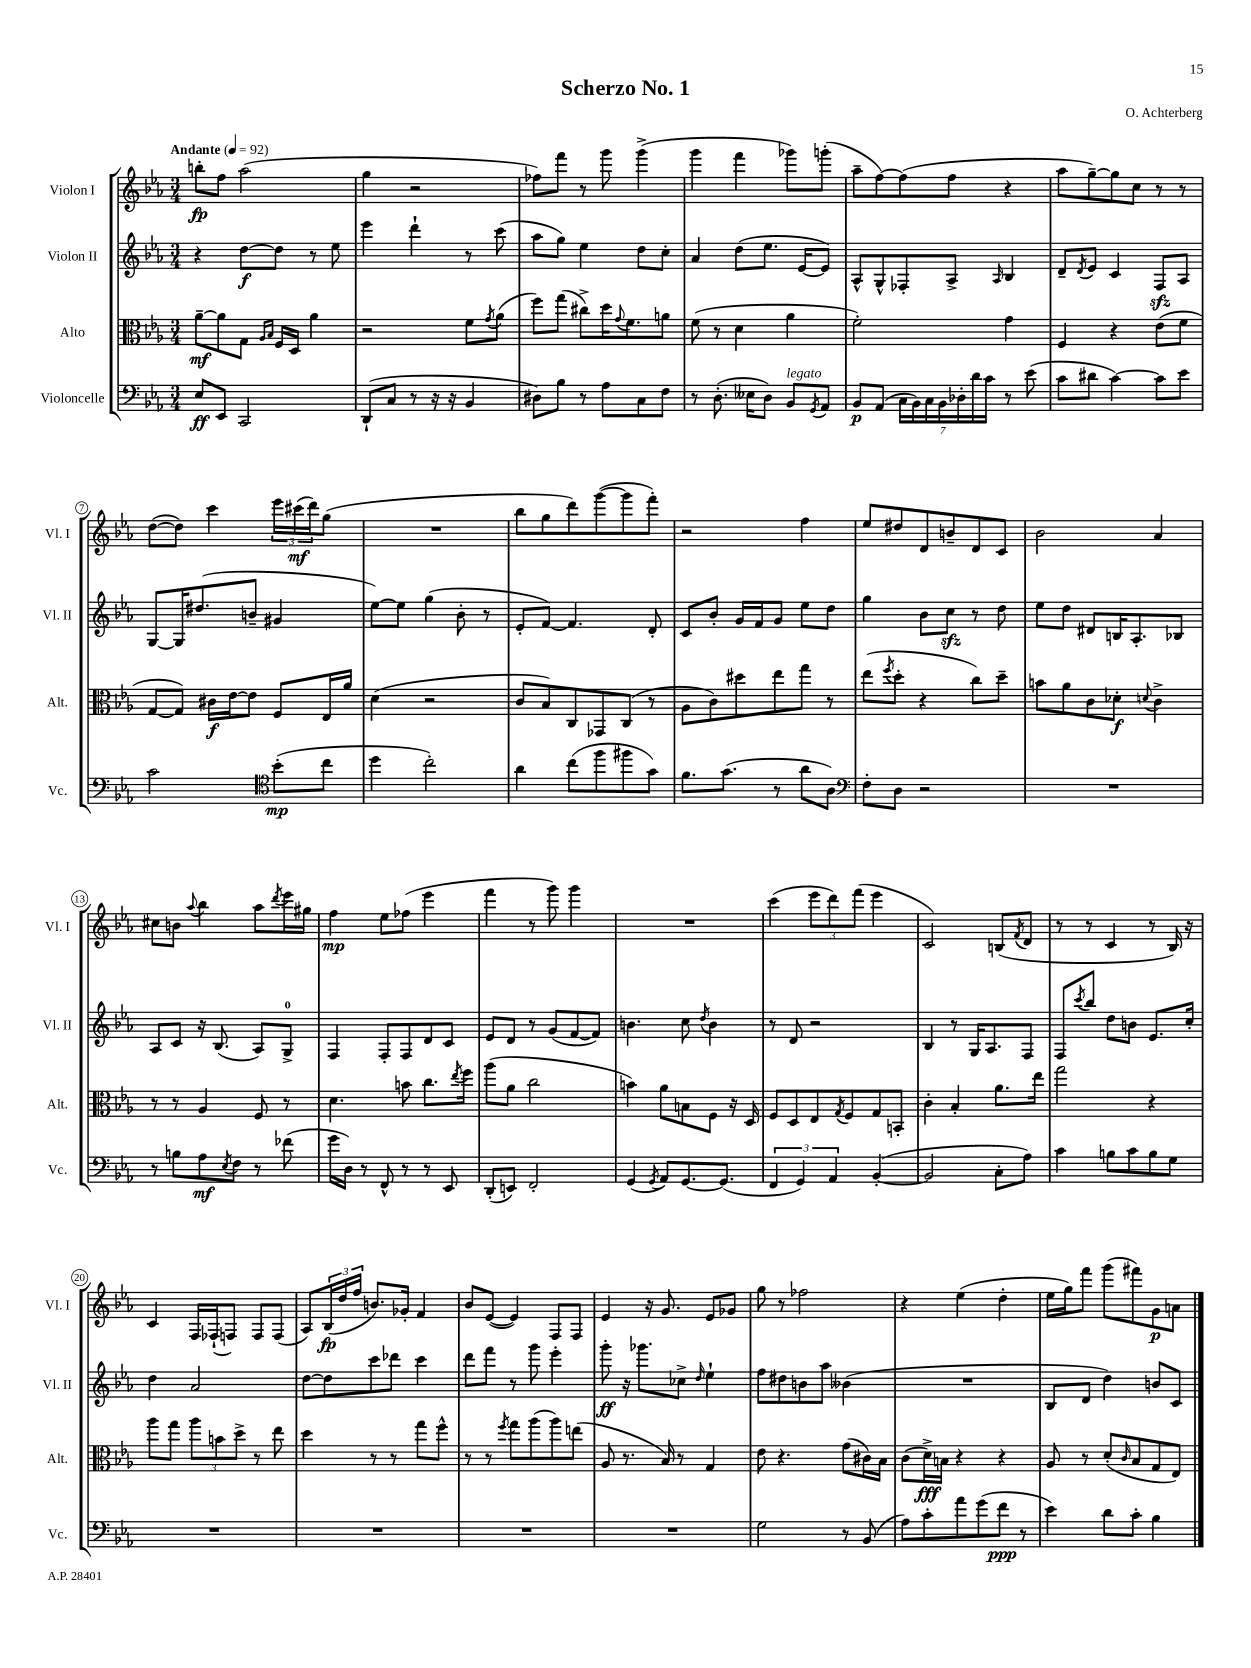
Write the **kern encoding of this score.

**kern	**dynam	**kern	**dynam	**kern	**dynam	**kern	**dynam
*part4	*part4	*part3	*part3	*part2	*part2	*part1	*part1
*staff4	*staff4	*staff3	*staff3	*staff2	*staff2	*staff1	*staff1
*I"Violoncelle	*	*I"Alto	*	*I"Violon II	*	*I"Violon I	*
*I'Vc.	*	*I'Alt.	*	*I'Vl. II	*	*I'Vl. I	*
*clefF4	*	*clefC3	*	*clefG2	*	*clefG2	*
*k[b-e-a-]	*	*k[b-e-a-]	*	*k[b-e-a-]	*	*k[b-e-a-]	*
*M3/4	*	*M3/4	*	*M3/4	*	*M3/4	*
*MM92	*	*MM92	*	*MM92	*	*MM92	*
=1	=1	=1	=1	=1	=1	=1	=1
!	!	!	!	!	!	!LO:TX:a:B:t=Andante	!
8E-/L	ff	[8a-~\L	mf	4r	.	8bbn'\L	fp
8EE-/J	.	8a-\]	.	.	.	8ff\J	.
2CC/	.	8G\J	.	[8dd\L	f	(2aa-\	.
.	.	16qqA-/LL	.	.	.	.	.
.	.	16qqB-/JJ	.	.	.	.	.
.	.	16F/LL	.	8dd\J]	.	.	.
.	.	16D/JJ	.	.	.	.	.
.	.	4a-\	.	8r	.	.	.
.	.	.	.	8ee-\	.	.	.
=2	=2	=2	=2	=2	=2	=2	=2
(8DD`/L	.	2r	.	4eee-\	.	4gg\	.
8C/J	.	.	.	.	.	.	.
8r	.	.	.	4ddd`\	.	2r	.
16r	.	.	.	.	.	.	.
16r	.	.	.	.	.	.	.
4BB-/	.	8f\L	.	8r	.	.	.
.	.	8qg/	.	.	.	.	.
.	.	(8a-\J	.	(8ccc\	.	.	.
=3	=3	=3	=3	=3	=3	=3	=3
8D#X\L)	.	8ff\L)	.	8aa-\L	.	8ff-X\L)	.
8B-\J	.	(8gg\J	.	8gg\J)	.	8fff\J	.
8r	.	8cc#X^\L)	.	4ee-\	.	8r	.
8A-\L	.	16dd\K	.	.	.	8ggg\	.
.	.	8qqg/	.	.	.	.	.
.	.	8.f\	.	.	.	.	.
8C\	.	.	.	8dd\L	.	(4ggg^\	.
8F\J	.	8an\J	.	8cc'\J	.	.	.
=4	=4	=4	=4	=4	=4	=4	=4
8r	.	(8f\	.	4a-/	.	4ggg\	.
(8.D'\	.	8r	.	.	.	.	.
.	.	4d\	.	(8dd\L	.	4fff\	.
16E--X\KL	.	.	.	.	.	.	.
8D\J)	.	.	.	8.ee-\J	.	.	.
!LO:TX:a:i:t=legato	!	!	!	!	!	!	!
8BB-/L	.	4a-\	.	.	.	8ggg-X\L)	.
.	.	.	.	[16e-/KL	.	.	.
8qGG/	.	.	.	.	.	.	.
8AA-/J	.	.	.	8e-/J])	.	(8gggn'\J	.
=5	=5	=5	=5	=5	=5	=5	=5
8BB-/L	p	2f'\)	.	8A-^^/L	.	8aa-~\L	.
(8AA-/J	.	.	.	8G^^/	.	[8ff\)	.
28C\LL	.	.	.	8F-X'/	.	(8ff\]	.
28BB-\)	.	.	.	.	.	.	.
28C\	.	.	.	.	.	.	.
28BB-\	.	.	.	.	.	.	.
.	.	.	.	8A-^/J	.	8ff\J	.
28D-X'\	.	.	.	.	.	.	.
28d\	.	.	.	.	.	.	.
28c\JJ	.	.	.	.	.	.	.
.	.	.	.	16qqA-/	.	.	.
8r	.	4g\	.	4B-/	.	4r	.
(8e-\	.	.	.	.	.	.	.
=6	=6	=6	=6	=6	=6	=6	=6
8c\L	.	4F/	.	8d~/L	.	8aa-\L	.
.	.	.	.	8qd/	.	.	.
8d#X\J	.	.	.	8e-/J	.	[8gg~\)	.
[4c\)	.	4r	.	4c/	.	8gg\]	.
.	.	.	.	.	.	8cc\J	.
8c\L]	.	(8e-\L	.	8Fzz/L	.	8r	.
8e-\J	.	8f\J	.	8A-/J	.	8r	.
!!LO:LB:g=z
=7	=7	=7	=7	=7	=7	=7	=7
2c\	.	[8G/L	.	[8G/L	.	([8dd\L	.
.	.	8G/J])	.	16G/K]	.	8dd\J])	.
.	.	.	.	(8.dd#X/	.	.	.
.	.	16c#X\LL	f	.	.	4ccc\	.
.	.	[16e-\J	.	.	.	.	.
.	.	8e-\J]	.	8bn~/J	.	.	.
*clefC4	*	*	*	*	*	*	*
(8b-'\L	mp	8F/L	.	4g#X/	.	24eee-\LL	.
.	.	.	.	.	.	(24ccc#X\	mf
.	.	.	.	.	.	24ddd\J)	.
8cc\J	.	16E-/L	.	.	.	(8gg\J	.
.	.	16a-/JJ	.	.	.	.	.
=8	=8	=8	=8	=8	=8	=8	=8
4dd\	.	(4d\	.	[8ee-\L)	.	2.r	.
.	.	.	.	8ee-\J]	.	.	.
2cc'\)	.	2r	.	(4gg\	.	.	.
.	.	.	.	8b-'\	.	.	.
.	.	.	.	8r	.	.	.
=9	=9	=9	=9	=9	=9	=9	=9
4a-\	.	8c/L	.	8e-'/L	.	8bb-\L	.
.	.	8B-/)	.	[8f/J)	.	8gg\	.
(8cc\L	.	8C/	.	4.f/]	.	8ddd\)	.
8ff\	.	8GG-X/	.	.	.	([8ggg\	.
8ff#X\	.	(8C/J	.	.	.	8ggg\]	.
8g\J)	.	8r	.	8d'/	.	8fff'\J)	.
=10	=10	=10	=10	=10	=10	=10	=10
8.f\L	.	8A-\L	.	8c/L	.	2r	.
.	.	8c\)	.	8b-'/J	.	.	.
(8.g\J	.	.	.	.	.	.	.
.	.	8dd#X\	.	16g/LL	.	.	.
.	.	.	.	16f/J	.	.	.
8r	.	8ee-\	.	8g/J	.	.	.
8a-\L	.	8gg\J	.	8ee-\L	.	4ff\	.
8A-\J)	.	8r	.	8dd\J	.	.	.
=11	=11	=11	=11	=11	=11	=11	=11
*clefF4	*	*	*	*	*	*	*
8F'\L	.	(8ee-\L	.	4gg\	.	8ee-/L	.
.	.	8qff/	.	.	.	.	.
8D\J	.	8dd'\J	.	.	.	8dd#X/	.
2r	.	4r	.	8b-\L	.	8d/	.
.	.	.	.	8cczz\J	.	8bn~/	.
.	.	8cc\L)	.	8r	.	8d/	.
.	.	8dd~\J	.	8dd\	.	8c/J	.
=12	=12	=12	=12	=12	=12	=12	=12
2.r	.	8bn\L	.	8ee-\L	.	2b-\	.
.	.	8a-\	.	8dd\J	.	.	.
.	.	8c\	.	8d#X/L	.	.	.
.	.	8d-X'\J	f	16Bn/K	.	.	.
.	.	.	.	8.A-'/	.	.	.
.	.	8qqdn/	.	.	.	.	.
.	.	4c^\	.	.	.	4a-/	.
.	.	.	.	8B-X/J	.	.	.
!!LO:LB:g=z
=13	=13	=13	=13	=13	=13	=13	=13
8r	.	8r	.	8A-/L	.	8cc#X\L	.
8Bn\L	.	8r	.	8c/J	.	8bn\J	.
.	.	.	.	.	.	8qqaa-/	.
8A-\	mf	4A-/	.	16r	.	4bb-\	.
.	.	.	.	(8.B-/	.	.	.
8qE-/	.	.	.	.	.	.	.
8F\J	.	.	.	.	.	.	.
8r	.	8F/	.	8A-/L)	.	8aa-\L	.
.	.	.	.	.	.	8qddd/	.
(8f-X\	.	8r	.	8G^/J	.	16eee-\L	.
.	.	.	.	.	.	16gg#X\JJ	.
=14	=14	=14	=14	=14	=14	=14	=14
16g\LL	.	4.d\	.	4F/	.	4ff\	mp
16D\JJ)	.	.	.	.	.	.	.
8r	.	.	.	.	.	.	.
8FF^^/	.	.	.	8F'/L	.	8ee-\L	.
8r	.	8bn\	.	8F/	.	(8ff-X\J	.
8r	.	8.cc\L	.	8d/	.	4eee-\	.
8EE-/	.	.	.	8c/J	.	.	.
.	.	8qee-/	.	.	.	.	.
.	.	16ff\Jk	.	.	.	.	.
=15	=15	=15	=15	=15	=15	=15	=15
(8DD'/L	.	(8aa-\L	.	8e-/L	.	4fff\	.
8EEn/J)	.	8a-\J	.	8d/J	.	.	.
2FF'/	.	2cc\	.	8r	.	8r	.
.	.	.	.	(8g/L	.	8ggg\)	.
.	.	.	.	[8f/	.	4ggg\	.
.	.	.	.	8f/J])	.	.	.
=16	=16	=16	=16	=16	=16	=16	=16
(4GG/	.	4bn\)	.	4.bn\	.	2.r	.
8qGG/	.	.	.	.	.	.	.
8AA-/L)	.	8a-\L	.	.	.	.	.
[8.GG/	.	8Bn\	.	8cc\	.	.	.
.	.	.	.	8qdd/	.	.	.
.	.	8F\J	.	4b\	.	.	.
(8.GG/J]	.	.	.	.	.	.	.
.	.	16r	.	.	.	.	.
.	.	16D/	.	.	.	.	.
=17	=17	=17	=17	=17	=17	=17	=17
6FF/	.	8F/L	.	8r	.	(4ccc\	.
.	.	8D/	.	8d/	.	.	.
6GG/)	.	.	.	.	.	.	.
.	.	8E-/	.	2r	.	12eee-\L	.
6AA-/	.	.	.	.	.	12ddd\)	.
.	.	8qG/	.	.	.	.	.
.	.	8F/	.	.	.	.	.
.	.	.	.	.	.	(12fff\J	.
([4BB-'/	.	8G/	.	.	.	4eee-\	.
.	.	8BBn'/J	.	.	.	.	.
=18	=18	=18	=18	=18	=18	=18	=18
2BB-/]	.	4c'\	.	4B-/	.	2c/)	.
.	.	4B-'/	.	8r	.	.	.
.	.	.	.	16G/KL	.	.	.
.	.	.	.	8.A-/	.	.	.
8C'\L	.	8.a-\L	.	.	.	(8Bn/L	.
.	.	.	.	.	.	8qf/	.
8A-\J)	.	.	.	8F/J	.	8d/J	.
.	.	16ee-\Jk	.	.	.	.	.
=19	=19	=19	=19	=19	=19	=19	=19
4c\	.	2gg\	.	8F/L	.	8r	.
.	.	.	.	8qccc/	.	.	.
.	.	.	.	8bb-/J	.	8r	.
8Bn\L	.	.	.	8dd\L	.	4c/	.
8c\	.	.	.	8bn\J	.	.	.
8B\	.	4r	.	8.e-/L	.	8r	.
8G\J	.	.	.	.	.	16B-/)	.
.	.	.	.	16cc'/Jk	.	16r	.
!!LO:LB:g=z
=20	=20	=20	=20	=20	=20	=20	=20
2.r	.	8aa-\L	.	4dd\	.	4c/	.
.	.	8gg\J	.	.	.	.	.
.	.	12aa-\L	.	2a-/	.	16F/LL	.
.	.	.	.	.	.	(16F-X`/J	.
.	.	12bn\	.	.	.	.	.
.	.	.	.	.	.	8Fn/J)	.
.	.	12dd^\J	.	.	.	.	.
.	.	8r	.	.	.	8F/L	.
.	.	8ee-\	.	.	.	(8F/J	.
=21	=21	=21	=21	=21	=21	=21	=21
2.r	.	4dd\	.	[8dd\L	.	8A-/L)	.
.	.	.	.	8dd\]	.	(24B-/L	fp
.	.	.	.	.	.	24dd/	.
.	.	.	.	.	.	24ff/JJ	.
.	.	8r	.	8ccc\	.	8.bn/L)	.
.	.	8r	.	8ddd-X\J	.	.	.
.	.	.	.	.	.	16g-X'/Jk	.
.	.	8gg\L	.	4ccc\	.	4f/	.
.	.	8ff^^\J	.	.	.	.	.
=22	=22	=22	=22	=22	=22	=22	=22
2.r	.	8r	.	8ddd\L	.	8b-/L	.
.	.	8r	.	8fff\J	.	([8e-/J	.
.	.	8qff/	.	.	.	.	.
.	.	8gg\L	.	8r	.	4e-/])	.
.	.	(8aa-\	.	8ggg\	.	.	.
.	.	8aa-\)	.	4eee-'\	.	8F/L	.
.	.	(8een\J	.	.	.	8F/J	.
=23	=23	=23	=23	=23	=23	=23	=23
2.r	.	8A-/	.	8ggg'\	ff	4e-/	.
.	.	8.r	.	16r	.	.	.
.	.	.	.	8.ggg-X\L	.	.	.
.	.	.	.	.	.	16r	.
.	.	16B-/)	.	.	.	8.g/	.
.	.	8r	.	8cc-X^\J	.	.	.
.	.	.	.	16qqdd/	.	.	.
.	.	4G/	.	4ee-`\	.	8e-/L	.
.	.	.	.	.	.	8g-X/J	.
=24	=24	=24	=24	=24	=24	=24	=24
2G\	.	8e-\	.	8ff\L	.	8gg\	.
.	.	4.r	.	8dd#X\	.	8r	.
.	.	.	.	8bn\	.	2ff-X\	.
.	.	.	.	8aa-\J	.	.	.
8r	.	(8g\L	.	(4b--X\	.	.	.
(8BB-/	.	16c#X\L)	.	.	.	.	.
.	.	16B-\JJ	.	.	.	.	.
=25	=25	=25	=25	=25	=25	=25	=25
8A-\L)	.	(8c\L	.	2.r	.	4r	.
8c'\	.	16d^\L)	fff	.	.	.	.
.	.	16Bn\JJ	.	.	.	.	.
8a-\	.	4r	.	.	.	(4ee-\	.
(8g\	.	.	.	.	.	.	.
8f\J	ppp	4r	.	.	.	4dd'\	.
8r	.	.	.	.	.	.	.
=26	=26	=26	=26	=26	=26	=26	=26
4e-\)	.	8A-/	.	8B-/L	.	16ee-\LL	.
.	.	.	.	.	.	16gg\J)	.
.	.	8r	.	8d/J	.	8fff\J	.
8d\L	.	(8d'/L	.	4dd\)	.	(8ggg\L	.
.	.	16qqc/	.	.	.	.	.
8c'\J	.	8B-/	.	.	.	8fff#X\)	.
4B-\	.	8G/	.	8bn/L	.	8g\	p
.	.	8E-/J)	.	8c/J	.	8an\J	.
==	==	==	==	==	==	==	==
*-	*-	*-	*-	*-	*-	*-	*-
